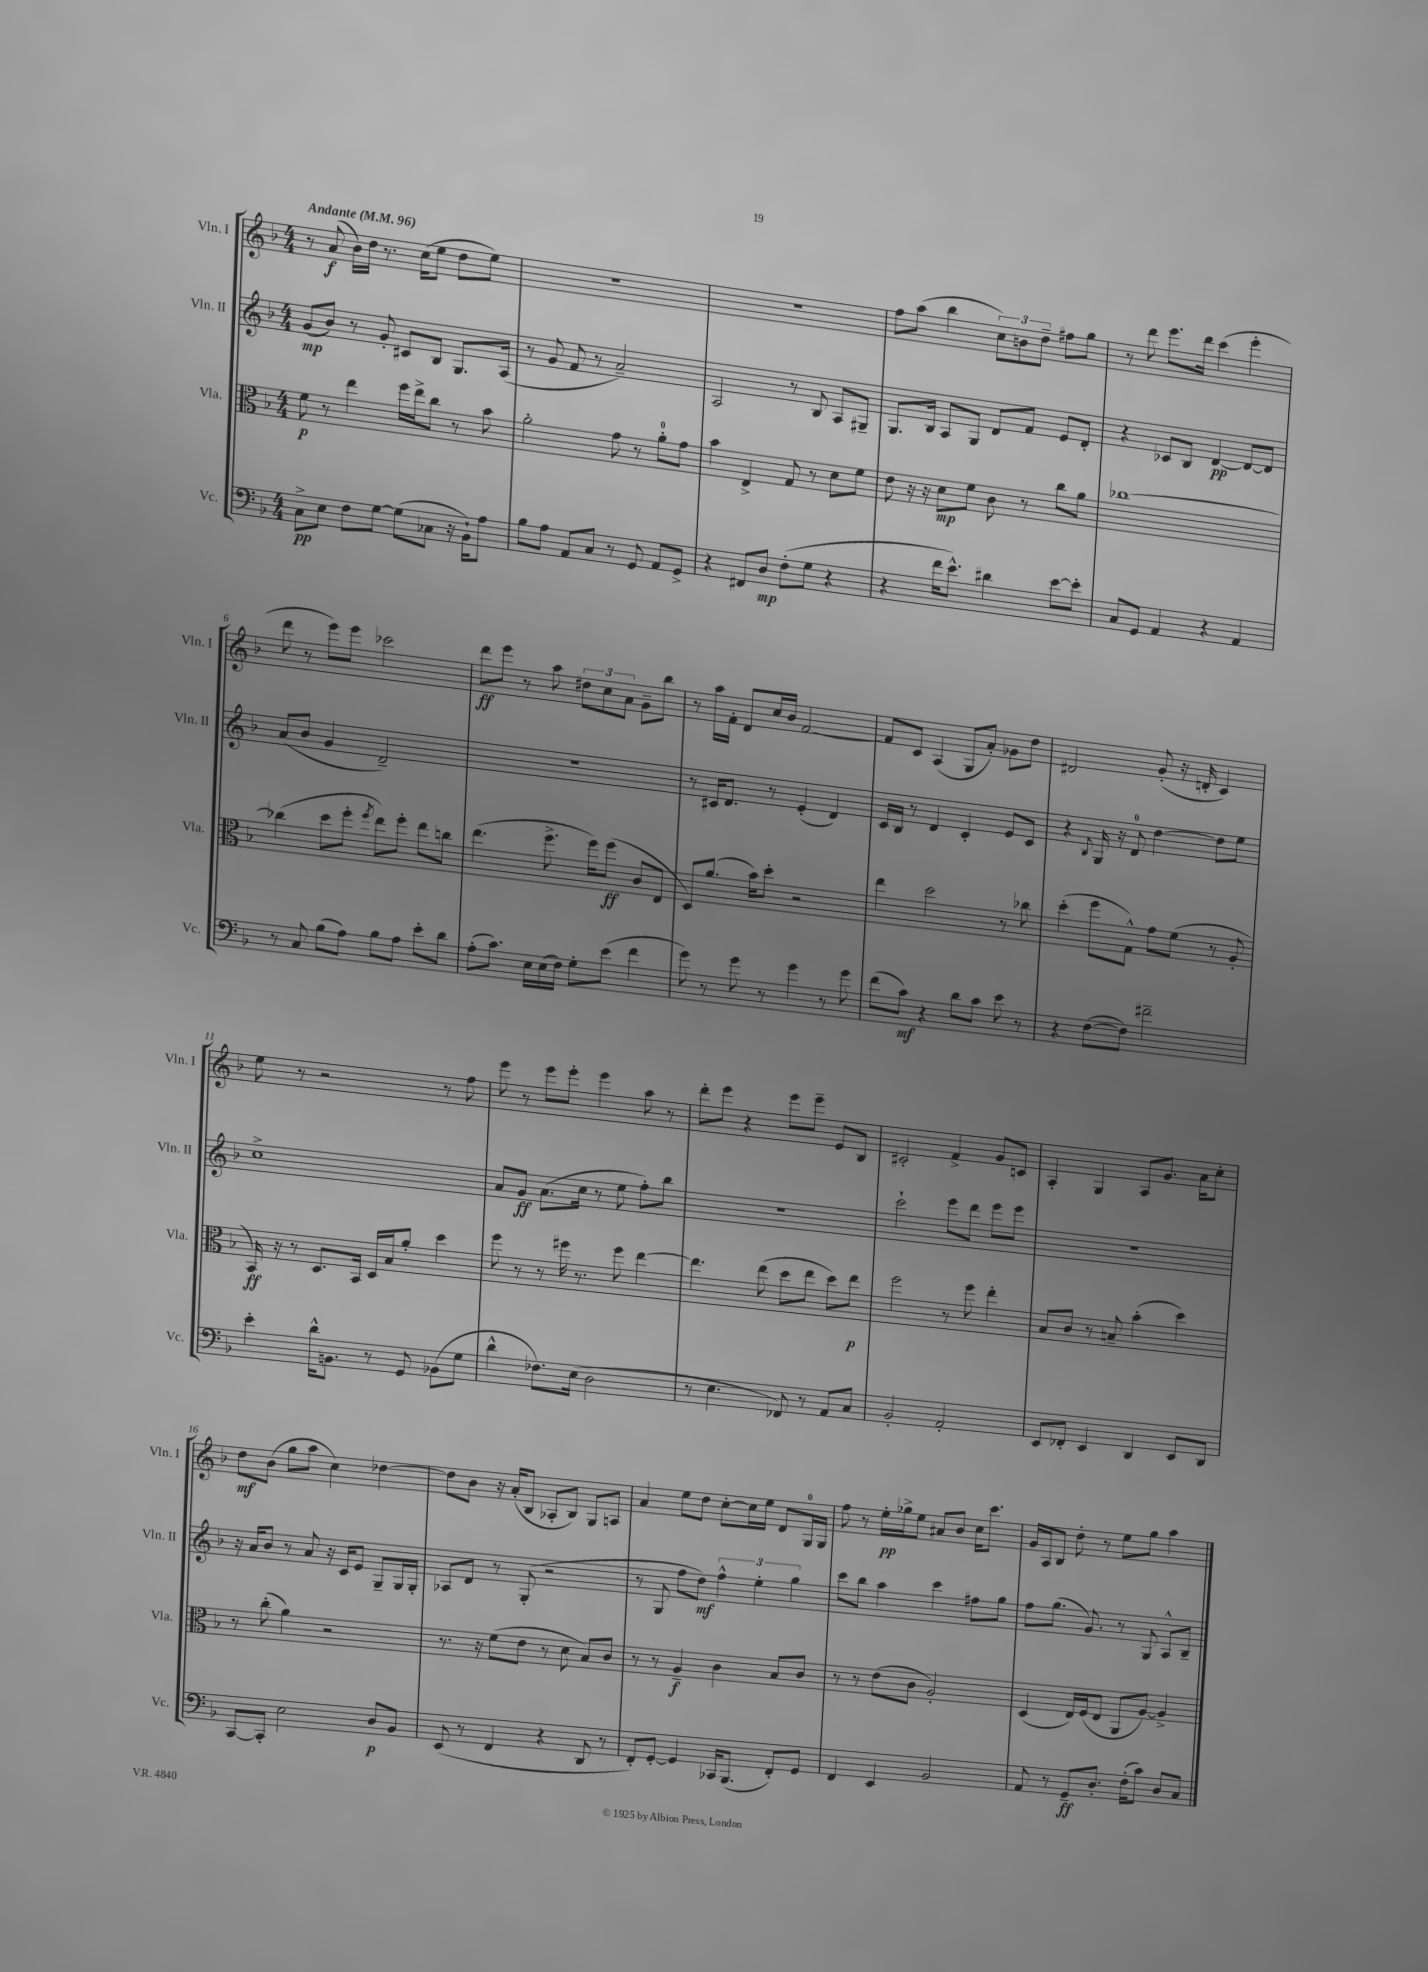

**kern	**dynam	**kern	**dynam	**kern	**dynam	**kern	**dynam
*part4	*part4	*part3	*part3	*part2	*part2	*part1	*part1
*staff4	*staff4	*staff3	*staff3	*staff2	*staff2	*staff1	*staff1
*I"Vc.	*	*I"Vla.	*	*I"Vln. II	*	*I"Vln. I	*
*I'Vc.	*	*I'Vla.	*	*I'Vln. II	*	*I'Vln. I	*
*clefF4	*	*clefC3	*	*clefG2	*	*clefG2	*
*k[b-]	*	*k[b-]	*	*k[b-]	*	*k[b-]	*
*M4/4	*	*M4/4	*	*M4/4	*	*M4/4	*
*MM96	*	*MM96	*	*MM96	*	*MM96	*
=1	=1	=1	=1	=1	=1	=1	=1
!	!	!	!	!	!	!LO:TX:a:B:t=Andante	!
8C^\L	pp	8f\	p	(8g/L	mp	8r	.
8E\J	.	8r	.	8b-/J)	.	(8a/	f
8F\L	.	4ee\	.	8r	.	16b-\LL)	.
.	.	.	.	.	.	16dd\JJ	.
[8G\J	.	.	.	8g'/	.	8.r	.
(8G\L]	.	16ff\LL	.	8c#X/L	.	.	.
.	.	16ee^\J	.	.	.	(16cc\KL	.
8C-X\J	.	8cc\J	.	8B-/J	.	8ee\J	.
16r	.	8r	.	8.G/L	.	8dd\L	.
16BB-`\KL)	.	.	.	.	.	.	.
8A\J	.	8b-\	.	.	.	8ee\J)	.
.	.	.	.	(16A/Jk	.	.	.
=2	=2	=2	=2	=2	=2	=2	=2
8B-\L	.	2a'\	.	8r	.	1r	.
8A\J	.	.	.	8g/	.	.	.
8AA/L	.	.	.	8f/	.	.	.
8C/J	.	.	.	8r	.	.	.
8r	.	8g\	.	2a~/)	.	.	.
8GG/	.	8r	.	.	.	.	.
8AA/L	.	8a'\L	.	.	.	.	.
8GG^/J	.	8g\J	.	.	.	.	.
=3	=3	=3	=3	=3	=3	=3	=3
4r	.	4b-\	.	2A/	.	1r	.
8FF#X/L	.	4E^/	.	.	.	.	.
8D/J	mp	.	.	.	.	.	.
(8F'\L	.	8G/	.	8r	.	.	.
8G\J	.	8r	.	8B-/	.	.	.
4r	.	8d\L	.	8A/L	.	.	.
.	.	8f\J	.	8G#X~/J	.	.	.
=4	=4	=4	=4	=4	=4	=4	=4
4r	.	8e\	.	8.G/L	.	8ff\L	.
.	.	16r	.	.	.	(8aa\J	.
.	.	16r	.	16B-/Jk	.	.	.
16f\KL	.	8d\L	mp	8A/L	.	4bb-\	.
8.e^^\J)	.	.	.	.	.	.	.
.	.	8f\J	.	8G/J	.	.	.
4d#X\	.	8c\	.	8d/L	.	12cc\L)	.
.	.	.	.	.	.	12bn\	.
.	.	8r	.	8f/J	.	.	.
.	.	.	.	.	.	12dd~\J	.
[8e\L	.	8cc\L	.	8e/L	.	8ff#X\L	.
8e'\J]	.	8a\J	.	8d'/J	.	8gg\J	.
=5	=5	=5	=5	=5	=5	=5	=5
8C/L	.	[1cc-X	.	4r	.	8r	.
8GG/J	.	.	.	.	.	8ddd\	.
4AA/	.	.	.	8c-X/L	.	8.eee\L	.
.	.	.	.	8B-/J	.	.	.
.	.	.	.	.	.	16ddd\Jk	.
4r	.	.	.	[4d/	pp	(4ccc\	.
4AA/	.	.	.	8d/L_	.	4eee'\	.
.	.	.	.	8d/J]	.	.	.
!!LO:LB:g=z
=6	=6	=6	=6	=6	=6	=6	=6
8r	.	(4cc-X\]	.	(8a/L	.	8ddd\	.
8C/	.	.	.	8b-/J	.	8r	.
(8B-\L	.	8dd\L	.	4g/	.	8eee\L)	.
8A\J)	.	8ff'\J	.	.	.	8eee\J	.
.	.	8qff/	.	.	.	.	.
8B-\L	.	8ee\L)	.	2d~/)	.	2ccc-X\	.
8A\J	.	8ff'\J	.	.	.	.	.
8e'\L	.	8ee\L	.	.	.	.	.
8d\J	.	8ccn\J	.	.	.	.	.
=7	=7	=7	=7	=7	=7	=7	=7
(8A'\L	.	(4.ee\	.	1r	.	8ddd\L	ff
8.c\J)	.	.	.	.	.	8eee\J	.
.	.	.	.	.	.	8r	.
16E\LL	.	.	.	.	.	.	.
(16E\	.	8.ff^\	.	.	.	8aa\	.
16F\JJ)	.	.	.	.	.	.	.
8G'\L	.	.	.	.	.	12dd#X\L	.
.	.	16ff\KL)	.	.	.	.	.
.	.	.	.	.	.	12cc\	.
(8e\J	.	(8ff\J	ff	.	.	.	.
.	.	.	.	.	.	12a\J	.
4f\	.	8c/L	.	.	.	8g~\L	.
.	.	8E/J	.	.	.	8bb-\J	.
=8	=8	=8	=8	=8	=8	=8	=8
8g\)	.	8D/L)	.	8r	.	8r	.
8r	.	(8.a/J	.	16c#X/KL	.	16aa\LL	.
.	.	.	.	8.d/J	.	16f'\JJ	.
8g\	.	.	.	.	.	8d/L	.
.	.	16b-\KL)	.	.	.	.	.
8r	.	8dd'\J	.	8r	.	16cc/L	.
.	.	.	.	.	.	16b-/JJ	.
4g\	.	2r	.	(4e'/	.	[2f/	.
8r	.	.	.	4d/)	.	.	.
8g\	.	.	.	.	.	.	.
=9	=9	=9	=9	=9	=9	=9	=9
(8f\L	.	4ee\	.	16c/LL	.	8f/L]	.
.	.	.	.	16B-/JJ	.	.	.
8c\J)	mf	.	.	8r	.	8c/J	.
4r	.	2dd\	.	4d/	.	(4A/	.
8d\L	.	.	.	4c'/	.	8G/L	.
8c\J	.	.	.	.	.	8a'/J)	.
8e\	.	8r	.	8e/L	.	8g-X\L	.
8r	.	8cc-X\	.	8c/J	.	8dd\J	.
=10	=10	=10	=10	=10	=10	=10	=10
4r	.	(4dd'\	.	4r	.	2d#X/	.
.	.	.	.	8qqB-/	.	.	.
([8F\L	.	8ff\L	.	16G/	.	.	.
.	.	.	.	16r	.	.	.
8F\J])	.	8G^^\J)	.	8d/	.	.	.
2f#X~\	.	8g\L	.	[4dd\	.	(8g'/	.
.	.	(8f\J	.	.	.	16r	.
.	.	.	.	.	.	16dn'/	.
.	.	8r	.	8dd\L]	.	4c/)	.
.	.	8A'/	.	8ee\J	.	.	.
!!LO:LB:g=z
=11	=11	=11	=11	=11	=11	=11	=11
4e'\	.	16BB-/)	ff	1cc^	.	8ee\	.
.	.	16r	.	.	.	.	.
.	.	8r	.	.	.	8r	.
16d^^\KL	.	8.D/L	.	.	.	2r	.
8.BBn\J	.	.	.	.	.	.	.
.	.	16BB-/Jk	.	.	.	.	.
8r	.	16D/LL	.	.	.	.	.
.	.	16B-/J	.	.	.	.	.
8GG/	.	8a'/J	.	.	.	.	.
(8BB-X\L	.	4dd\	.	.	.	8r	.
8G\J	.	.	.	.	.	8ff\	.
=12	=12	=12	=12	=12	=12	=12	=12
4d^^\	.	8ff\	.	8a/L	.	8eee\	.
.	.	8r	.	8g/J	ff	8r	.
8.F-X\L)	.	8r	.	(8.a\L	.	8eee\L	.
.	.	16ff#X\	.	.	.	8eee'\J	.
(16E\Jk	.	8.r	.	16cc\Jk	.	.	.
2D\	.	.	.	8r	.	4eee\	.
.	.	8ff#\	.	8ee\	.	.	.
.	.	[4ee\	.	8ff'\L)	.	8aa\	.
.	.	.	.	8bb-\J	.	8r	.
=13	=13	=13	=13	=13	=13	=13	=13
8r	.	4.ee\]	.	1r	.	8ddd'\L	.
4.E\	.	.	.	.	.	8eee\J	.
.	.	.	.	.	.	4r	.
.	.	(8ee\	.	.	.	.	.
8FF-X/)	.	8dd\L	.	.	.	8eee\L	.
8r	.	8ee\J	.	.	.	8eee~\J	.
8AA/L	.	8dd\L)	.	.	.	8e/L	.
8C/J	.	8ee\J	p	.	.	8B-/J	.
=14	=14	=14	=14	=14	=14	=14	=14
2BB-'/	.	2ff\	.	2ccc`\	.	2c#X'/	.
2AA'/	.	8r	.	8eee\L	.	4f^/	.
.	.	8ff\	.	8ddd\J	.	.	.
.	.	4ee'\	.	8eee\L	.	8g/L	.
.	.	.	.	8eee\J	.	8cn/J	.
=15	=15	=15	=15	=15	=15	=15	=15
8EE/L	.	8B-/L	.	1r	.	4A'/	.
8FF-X'/J	.	8c/J	.	.	.	.	.
4EE/	.	8r	.	.	.	4G/	.
.	.	8Bn~/	.	.	.	.	.
4DD/	.	(4b-'\	.	.	.	8A/L	.
.	.	.	.	.	.	8.g/J	.
8EE/L	.	4dd\)	.	.	.	.	.
.	.	.	.	.	.	16a\KL	.
8DD/J	.	.	.	.	.	8cc'\J	.
!!LO:LB:g=z
=16	=16	=16	=16	=16	=16	=16	=16
[8CC/L	.	8r	.	16r	.	8dd\L	mf
.	.	.	.	16a/KL	.	.	.
8CC'/J]	.	(8cc'\	.	8b-/J	.	(8b-\J	.
2E\	.	4a\)	.	8r	.	8gg\L	.
.	.	.	.	8a/	.	8aa\J	.
.	.	2r	.	16r	.	4cc\)	.
.	.	.	.	16c/KL	.	.	.
.	.	.	.	8e/J	.	.	.
8D/L	p	.	.	8G~/L	.	[4dd-X\	.
8BB-/J	.	.	.	16G/L	.	.	.
.	.	.	.	16G'/JJ	.	.	.
=17	=17	=17	=17	=17	=17	=17	=17
(8EE/	.	8.r	.	8A-X/L	.	8dd-\L]	.
8r	.	.	.	8d/J	.	8b-\J	.
.	.	16r	.	.	.	.	.
4FF/	.	(8f\L	.	8r	.	16r	.
.	.	.	.	.	.	(16a'/KL	.
.	.	8e\J	.	(8G'/	.	8B-/J	.
4r	.	8r	.	2r	.	8A-X'/L	.
.	.	8d\	.	.	.	8B-/J)	.
8DD/	.	8B-/L)	.	.	.	8G/L	.
8r	.	8c/J	.	.	.	8An/J	.
=18	=18	=18	=18	=18	=18	=18	=18
8FF'/L)	.	8r	.	8r	.	4a/	.
[8GG'/J	.	8r	.	8G/	.	.	.
4GG/]	.	4A~/	f	8ff\L	.	8ee\L	.
.	.	.	.	8dd\J)	mf	8dd\J	.
16CC-X/KL	.	4c\	.	6ff^^\	.	[8cc'\L	.
(8.BBB-/J	.	.	.	.	.	.	.
.	.	.	.	.	.	16cc\L]	.
.	.	.	.	6ee'\	.	.	.
.	.	.	.	.	.	16ee\JJ	.
8FF'/L)	.	8B-/L	.	.	.	8d/L	.
.	.	.	.	6gg\	.	.	.
8GG/J	.	8c/J	.	.	.	16G/L	.
.	.	.	.	.	.	16G/JJ	.
=19	=19	=19	=19	=19	=19	=19	=19
4FF/	.	8r	.	8ccc\L	.	8ff\	.
.	.	8r	.	8bb-\J	.	8r	.
4EE/	.	(8e\L	.	4aa\	.	16ee'\LL	pp
.	.	.	.	.	.	16gg-X^\J	.
.	.	8c\J	.	.	.	8ee\J	.
2BB-/	.	2A'/)	.	4ccc\	.	8a#X/L	.
.	.	.	.	.	.	8b-/J	.
.	.	.	.	8ff#X\L	.	16cc\KL	.
.	.	.	.	.	.	8.ccc\J	.
.	.	.	.	8gg\J	.	.	.
=20	=20	=20	=20	=20	=20	=20	=20
8AA/	.	(4D/	.	8ff\L	.	16g/LL	.
.	.	.	.	.	.	16A/J	.
8r	.	.	.	(8.gg\J	.	8B-/J	.
8GG~/L	ff	16E/LL)	.	.	.	8dd'\	.
.	.	(16F/J	.	8.g/)	.	.	.
8.D'/J	.	8E/J	.	.	.	8r	.
.	.	8AA/L	.	8r	.	8ee\L	.
(16F'\KL	.	.	.	.	.	.	.
8c\J)	.	[8A/J)	.	8G/	.	8gg\J	.
8D/L	.	4A^/]	.	8A^^/L	.	4aa\	.
8C/J	.	.	.	8B-~/J	.	.	.
==	==	==	==	==	==	==	==
*-	*-	*-	*-	*-	*-	*-	*-
